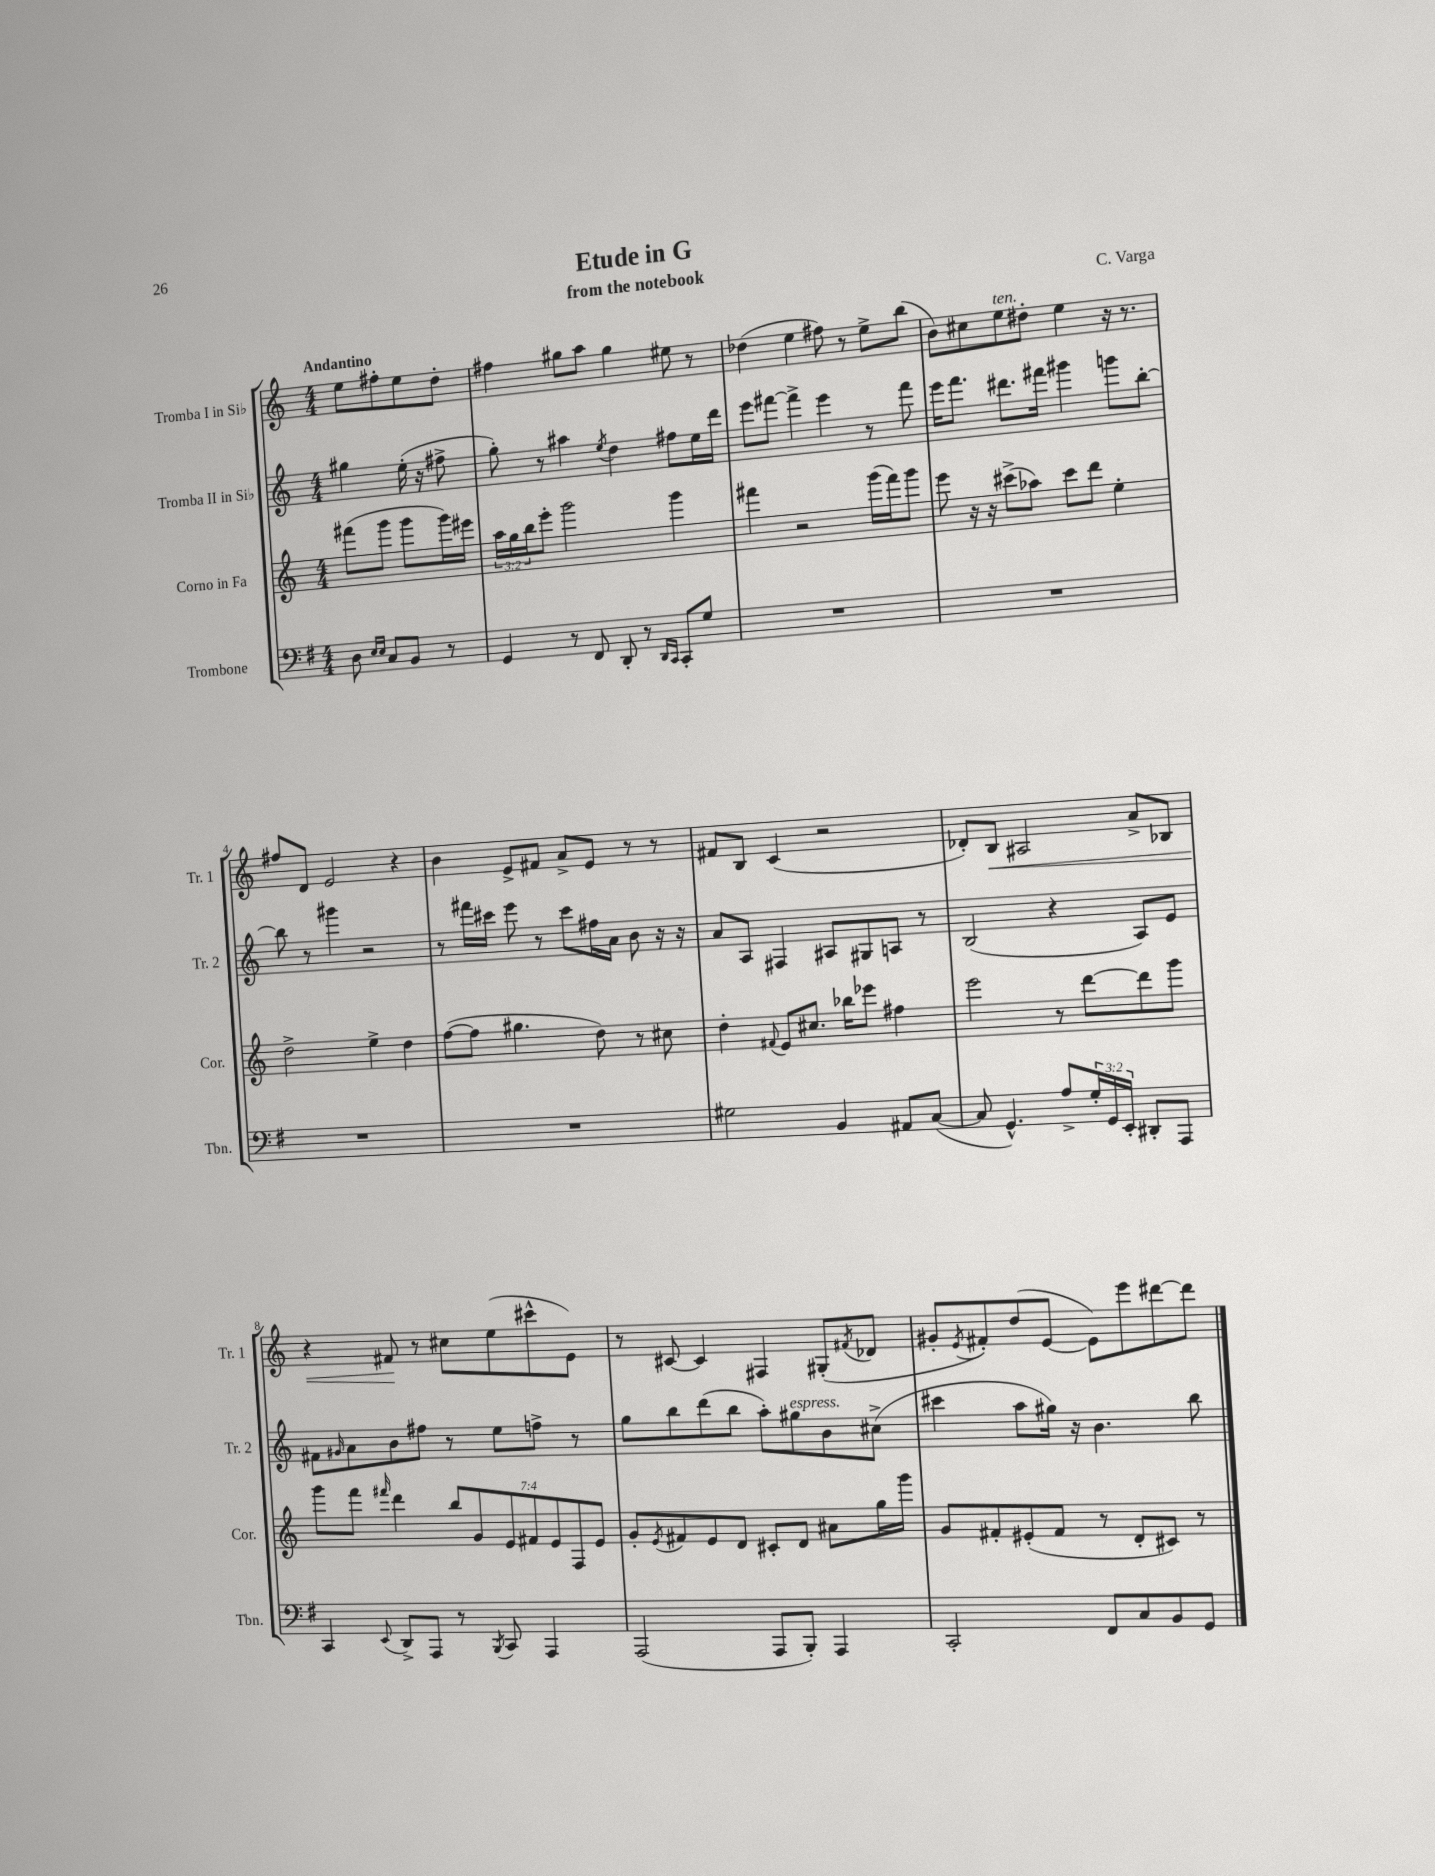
\header { title = "Etude in G" composer = "C. Varga" subtitle = "from the notebook" }
<<
\new StaffGroup <<
\new Staff = "s0" \with { instrumentName = "Tromba I in Sib" shortInstrumentName = "Tr. 1" } {
    \clef treble \key c \major \numericTimeSignature \time 4/4 \partial 2 \tempo "Andantino"
    e''8 fis''8-. e''8 d''8-. |
    fis''4 gis''8 a''8 gis''4 eis''8 r8 |
    des''4( e''4 fis''8) r8 e''8-> b''8( |
    b'8) cis''8 e''8^\markup { \italic "ten." } dis''8-. e''4 r16 r8. |
    fis''8 d'8 e'2 r4 |
    b'4 e'8-> fis'8 a'8-> e'8 r8 r8 |
    fis'8 b8 c'4( r2 |
    des'8-.) b8\< ais2 a'8-> bes8 |
    r4 fis'8\! r8 cis''8 e''8( cis'''8-^ e'8) |
    r8 cis'8~ cis'4 fis4 gis8-.( \acciaccatura { fis'8 } des'8 |
    gis'8-. \acciaccatura { e'8 } fis'8-.) d''8( e'8~ e'8) e'''8 dis'''8~ dis'''8 \bar "|." |
}
\new Staff = "s1" \with { instrumentName = "Tromba II in Sib" shortInstrumentName = "Tr. 2" } {
    \clef treble \key c \major \numericTimeSignature \time 4/4 \partial 2
    gis''4 e''16-.( r16 fis''8-> |
    g''8-.) r8 ais''4 \acciaccatura { e''8 } d''4 fis''8 e''16 d'''16 |
    e'''8 fis'''8~ fis'''4-> e'''4 r8 fis'''8 |
    e'''16 f'''8. dis'''8. fis'''16 gis'''4 g'''8 b''8~-. |
    b''8 r8 gis'''4 r2 |
    r8 fis'''16 cis'''16 e'''8 r8 cis'''8 fis''16 a'16 b'8 r16 r16 |
    a'8 a8 fis4 ais8 gis8 a8 r8 |
    b2( r4 a8) e'8 |
    fis'8 \grace { gis'16 } a'8 b'8 fis''8 r8 e''8 f''8-> r8 |
    g''8 b''8 d'''8( b''8 a''8-.) gis''8^\markup { \italic "espress." } b'8 cis''8->( |
    cis'''4 a''8 gis''16) r16 b'4. b''8 \bar "|." |
}
\new Staff = "s2" \with { instrumentName = "Corno in Fa" shortInstrumentName = "Cor." } {
    \clef treble \key c \major \numericTimeSignature \time 4/4 \override Staff.TupletNumber.text = #tuplet-number::calc-fraction-text \partial 2
    fis'''8( g'''8 g'''8 g'''16) eis'''16 |
    \tuplet 3/2 { a''16 g''16 b''16 } e'''8-. g'''2 g'''4 |
    fis'''4 r2 g'''16( fis'''16) g'''8 |
    e'''8 r16 r16 cis'''8->( aes''8) cis'''8 d'''8 e''4-. |
    d''2-> e''4-> d''4 |
    f''8~( f''8 gis''4. d''8) r8 cis''8 |
    d''4-. \appoggiatura { fis'8 } e'8 cis''8. bes''16 ees'''8 fis''4 |
    e'''2 r8 d'''8~ d'''8 g'''8 |
    g'''8 f'''8 \grace { fis'''16 } d'''4 \tuplet 7/4 { b''8 g'8 e'8 fis'8 e'8 f8 e'8 } |
    g'8-. \acciaccatura { e'8 } fis'8 e'8 d'8 cis'8-. d'8 ais'8 g''16 g'''16 |
    g'8 fis'8-. eis'8-.( fis'8 r8 d'8-. cis'8) r8 \bar "|." |
}
\new Staff = "s3" \with { instrumentName = "Trombone" shortInstrumentName = "Tbn." } {
    \clef bass \key g \major \numericTimeSignature \time 4/4 \override Staff.TupletNumber.text = #tuplet-number::calc-fraction-text \partial 2
    d8 \grace { e16 e16 } c8 b,8 r8 |
    g,4 r8 fis,8 d,8-. r8 \grace { d,16 c,16 } c,8-. g8 |
    R1 |
    R1 |
    R1 |
    R1 |
    gis2 b,4 ais,8 c8~( |
    c8 g,4.-^) a8-> \tuplet 3/2 { g16-. g,16 e,16-. } dis,8-. a,,8 |
    c,4 \appoggiatura { e,8 } d,8-> a,,8 r8 \acciaccatura { b,,8 } c,8 a,,4 |
    a,,2( a,,8 b,,8-.) a,,4 |
    c,2-. fis,8 c8 b,8 g,8 \bar "|." |
}
>>
>>
